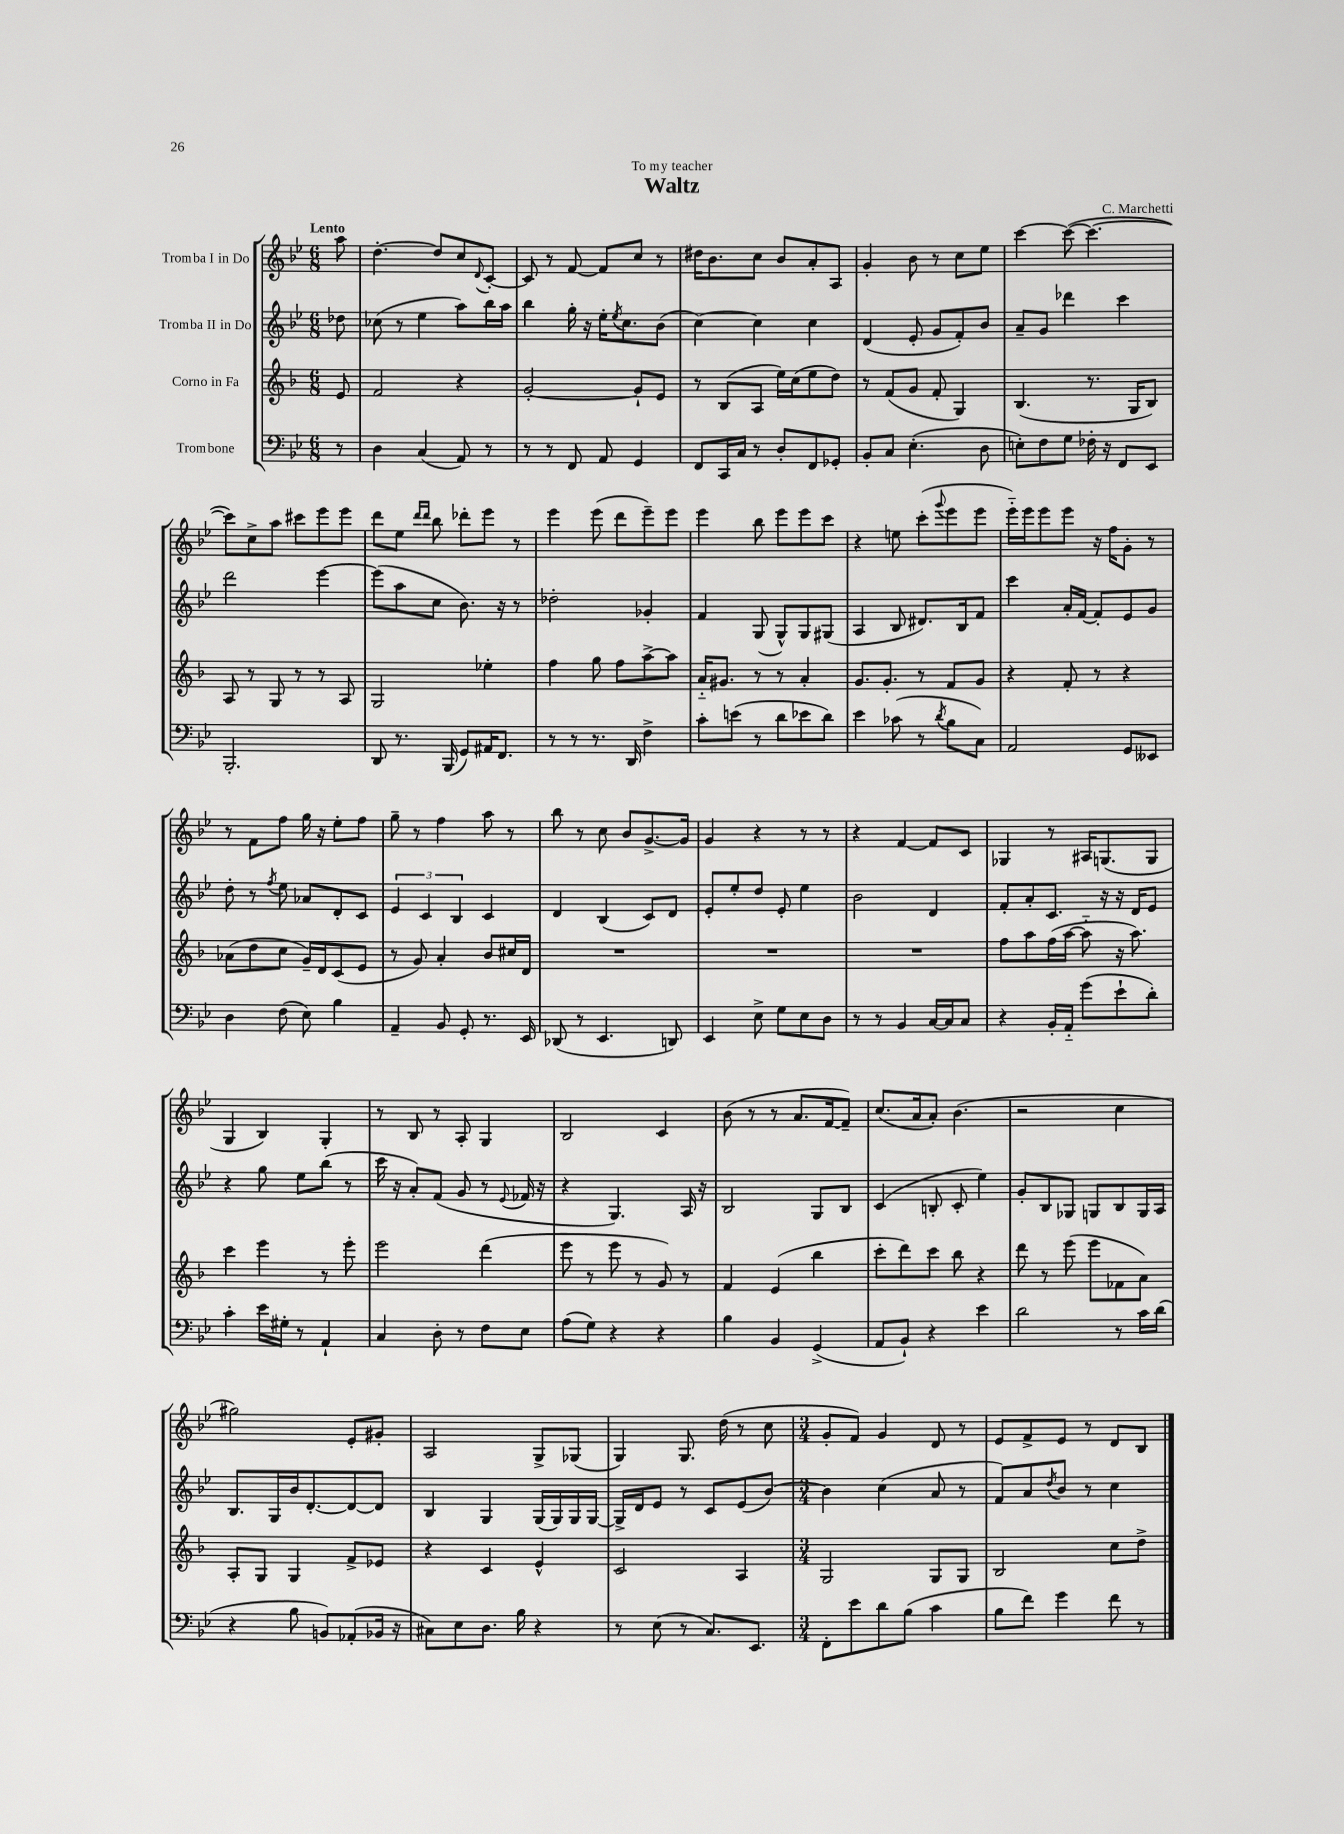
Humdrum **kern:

**kern	**kern	**kern	**kern
*staff4	*staff3	*staff2	*staff1
*clefF4	*clefG2	*clefG2	*clefG2
*k[b-e-]	*k[b-]	*k[b-e-]	*k[b-e-]
*M6/8	*M6/8	*M6/8	*M6/8
8r	8e	8dd-	8aa
=	=	=	=
4D	2f	(8cc-	[4.dd'
.	.	8r	.
(4C	.	4ee-	.
.	.	.	8dd]
8AA)	4r	8aa)	8cc
.	.	.	8qqd
8r	.	16bb-	[8c'
.	.	16aa	.
=	=	=	=
8r	[2g'	4bb-	8c]
8r	.	.	8r
8FF	.	16gg'	[8f
.	.	16r	.
8AA	.	16ee-'	8f]
.	.	8qee-	.
.	.	8.cc	.
4GG	8g`]	.	8cc
.	8e	(8b-	8r
=	=	=	=
8FF	8r	[4cc)	16dd#
.	.	.	8.b-
16CC	(8B-	.	.
16C	.	.	.
8r	8A	4cc]	8cc
8D'	16ee)	.	8b-
.	(16cc	.	.
8FF	8ee	4cc	8a'
8GG-'	8dd)	.	8A
=	=	=	=
8BB-'	8r	(4d	4g'
8C	(8f	.	.
(4.E-'	8g	8e-'	8b-
.	8f'	8g	8r
.	4G)	8f')	8cc
8D	.	8b-	8ee-
=	=	=	=
8E')	(4.B-	8a~	[4ccc
8F	.	8g	.
8G	.	4ddd-	(8ccc_
16F-'	8.r	.	4.ccc_
16r	.	.	.
8FF	.	4ccc	.
.	16G	.	.
8EE-	8B-)	.	.
=	=	=	=
2.BBB-'	8A	2ddd	8ccc])
.	8r	.	8cc^
.	8G	.	8aa
.	8r	.	8ccc#
.	8r	[4eee-	8eee-
.	8A	.	8eee-
=	=	=	=
8DD	2G	(8eee-]	8ddd
8.r	.	8aa	8ee-
.	.	.	16qqddd
.	.	.	16qqddd
.	.	8cc	8bb-
(16BBB-	.	.	.
8GG)	.	8.b-)	8ddd-'
16AA#	4ee-'	.	8eee-
8.FF	.	16r	.
.	.	8r	8r
=	=	=	=
8r	4ff	2dd-'	4eee-
8r	.	.	.
8.r	8gg	.	(8eee-
.	8ff	.	8ddd
16DD	.	.	.
4F^	[8aa^	4g-'	8eee-~)
.	8aa]	.	8eee-
=	=	=	=
8c'	16a'~	4f	4eee-
.	8.g#	.	.
(8e	.	.	.
8r	8r	(8G	8bb-
8d	8r	8G^^)	8eee-
8e-	4a'	8G	8eee-
8d)	.	(8G#	8ccc
=	=	=	=
4e-	8.g	4A	4r
.	8.g'	.	.
(8c-	.	8B-	8ee
8r	8r	8.d#)	(8ccc'
8qd	.	.	8qqggg
8B-	8f	.	8eee-
.	.	16B-	.
8C)	8g	8f	8eee-
=	=	=	=
2AA	4r	4ccc	16eee-'~)
.	.	.	16eee-
.	.	.	8eee-
.	8f'	16a'	8eee-
.	.	[16f	.
.	8r	8f']	16r
.	.	.	16ff
8GG	4r	8e-	8g'
8EE--	.	8g	8r
=	=	=	=
4D	(8a-	8dd'	8r
.	8dd	8r	8f
.	.	8qff	.
(8F	8cc	8ee-	8ff
8E-)	16g~)	8a-	16gg
.	16d	.	16r
4B-	(8c	8d'	8ee-'
.	8e	8c	8ff
=	=	=	=
4AA~	8r	6e-	8gg~
.	8g)	.	8r
.	.	6c	.
8BB-	4a'	.	4ff
.	.	6B-	.
8GG'	.	.	.
8.r	8b-	4c	8aa
.	16cc#	.	8r
16EE-	16d	.	.
=	=	=	=
(8DD-	2.r	4d	8bb-
8r	.	.	8r
4.EE-	.	(4B-	8cc
.	.	.	8b-
.	.	8c)	[8.g^
8DD)	.	8d	.
.	.	.	16g]
=	=	=	=
4EE-	2.r	8e-'	4g
.	.	8ee-'	.
8E-^	.	8dd	4r
8G	.	8e-'	.
8E-	.	4ee-	8r
8D	.	.	8r
=	=	=	=
8r	2.r	2b-	4r
8r	.	.	.
4BB-	.	.	[4f
[16C	.	4d	8f]
16C]	.	.	.
8C	.	.	8c
=	=	=	=
4r	8ff	8f'	4G-
.	8aa	8a'	.
16BB-'	(16ff	8.c	8r
16AA'~	[16aa	.	.
(8g	8aa'~]	.	16A#
.	.	16r	(8.G
8e-`	16r	16r	.
.	8.aa)	16d	.
8d')	.	8e-	8G
=	=	=	=
4c'	4ccc	4r	4G
16e-	4eee	8gg	4B-)
16G#'	.	.	.
8r	.	8ee-	.
4AA`	8r	(8bb-	4G'
.	8eee'	8r	.
=	=	=	=
4C	2eee	16ccc	8r
.	.	16r	.
.	.	8a')	8B-
8D'	.	(8f	8r
8r	.	8g	8A'
8F	(4ddd	8r	4G
.	.	8qqe-	.
8E-	.	16f-	.
.	.	16r	.
=	=	=	=
(8A	8eee	4r	2B-
8G)	8r	.	.
4r	8eee	4.G)	.
.	8r	.	.
4r	8g)	.	4c
.	8r	16A	.
.	.	16r	.
=	=	=	=
4B-	4f	2B-	(8b-
.	.	.	8r
4BB-	(4e	.	8r
.	.	.	8.a
(4GG^	4bb-	8G	.
.	.	.	[16f
.	.	8B-	8f~])
=	=	=	=
8AA	8ccc'	(4c	(8.cc
8BB-`)	8ddd)	.	.
.	.	.	16a
4r	8ccc	8B'	8a')
.	8bb-	8c'	(4.b-
4e-	4r	4ee-)	.
=	=	=	=
2d	8ddd	8g'	2r
.	8r	8B-	.
.	(8eee	8G-	.
.	8eee	8G	.
8r	8f-	8B-	4cc
16c	8a)	16G	.
(16d	.	16A	.
=	=	=	=
4r	8A'	8.B-	2gg#)
.	8G	.	.
.	.	16G	.
8B-	4G	16b-	.
.	.	[8.d'	.
8BB)	.	.	.
(8AA-'	8f^	8d_	8e-'
16BB-	8e-	8d]	8g#'
16r	.	.	.
=	=	=	=
8C#)	4r	4B-	2A
8E-	.	.	.
8.D	4c	4G	.
16B-	.	.	.
4r	4e^^	(16G	8G^
.	.	16G)	.
.	.	16G	(8G-
.	.	[16G	.
=	=	=	=
8r	2c	16G^]	4G)
.	.	16d	.
(8E-	.	8e-	.
8r	.	8r	8.G
8.C)	.	8c	.
.	.	.	(16dd
.	4A	(8e-	8r
8.EE-	.	.	.
.	.	[8b-)	8cc
=	=	=	=
*M3/4	*M3/4	*M3/4	*M3/4
8FF'	2G	4b-]	8g'
8e-	.	.	8f)
8d	.	(4cc	4g
(8B-	.	.	.
4c	8G	8a	8d
.	8G	8r	8r
=	=	=	=
8B-	2B-	8f)	8e-
8f)	.	8a	8f^
.	.	8qdd	.
4g	.	8b-	8e-
.	.	8r	8r
8f	8cc	4cc	8d
8r	8dd^	.	8B-
==	==	==	==
*-	*-	*-	*-
